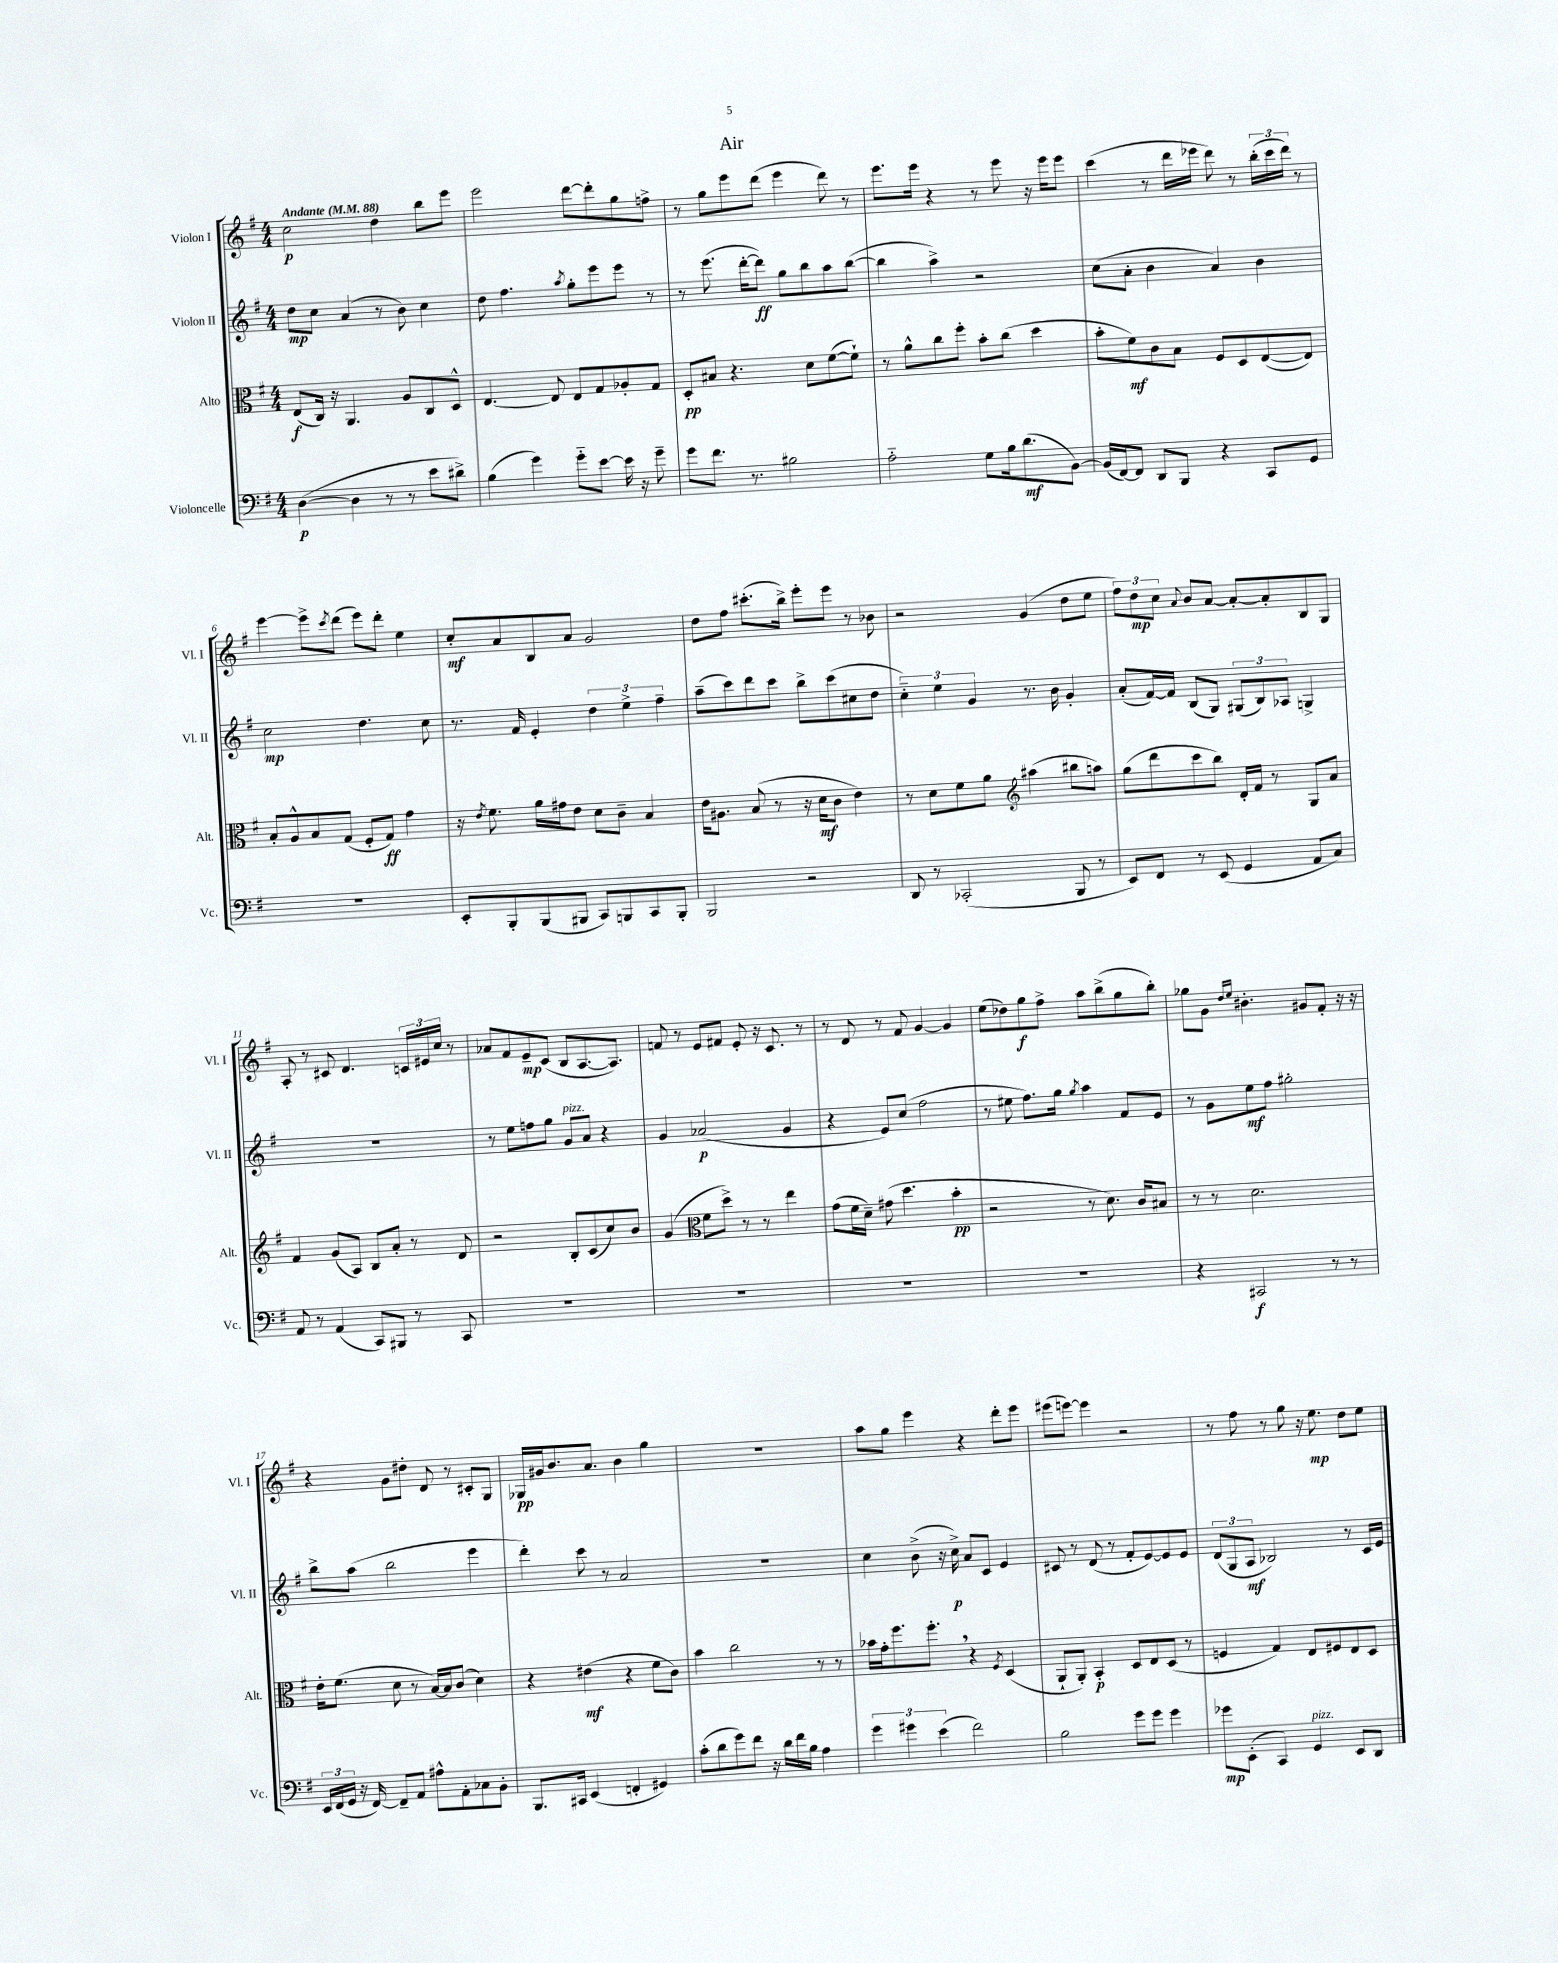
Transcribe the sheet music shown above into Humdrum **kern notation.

**kern	**dynam	**kern	**dynam	**kern	**dynam	**kern	**dynam
*part4	*part4	*part3	*part3	*part2	*part2	*part1	*part1
*staff4	*staff4	*staff3	*staff3	*staff2	*staff2	*staff1	*staff1
*I"Violoncelle	*	*I"Alto	*	*I"Violon II	*	*I"Violon I	*
*I'Vc.	*	*I'Alt.	*	*I'Vl. II	*	*I'Vl. I	*
*clefF4	*	*clefC3	*	*clefG2	*	*clefG2	*
*k[f#]	*	*k[f#]	*	*k[f#]	*	*k[f#]	*
*M4/4	*	*M4/4	*	*M4/4	*	*M4/4	*
*MM88	*	*MM88	*	*MM88	*	*MM88	*
=1	=1	=1	=1	=1	=1	=1	=1
!	!	!	!	!	!	!LO:TX:a:B:t=Andante	!
([4D\	p	(8E/L	f	8dd\L	mp	2cc\	p
.	.	16C/Jk)	.	8cc\J	.	.	.
.	.	16r	.	.	.	.	.
4D\]	.	4.AA/	.	(4a/	.	.	.
8r	.	.	.	8r	.	4dd\	.
8r	.	8A/L	.	8b\)	.	.	.
8e\L	.	8C/	.	4cc\	.	8bb\L	.
8d#X^\J)	.	8D^^/J	.	.	.	8eee\J	.
=2	=2	=2	=2	=2	=2	=2	=2
(4B\	.	[4.E/	.	8dd\	.	2eee\	.
.	.	.	.	4.ff#\	.	.	.
4g\)	.	.	.	.	.	.	.
.	.	8E/]	.	.	.	.	.
.	.	.	.	8qaa/	.	.	.
8g\L	.	8E/L	.	8gg'\L	.	[8ddd\L	.
[8e\J	.	8G/	.	8eee\	.	8ddd'\]	.
16e\]	.	8A-X'/	.	8eee\J	.	8gg\	.
16r	.	.	.	.	.	.	.
8g~\	.	8G/J	.	8r	.	8ffn^\J	.
=3	=3	=3	=3	=3	=3	=3	=3
8g\L	.	8D'/L	pp	8r	.	8r	.
8.f#\J	.	8B#X/J	.	(8.eee\	.	8gg\L	.
.	.	4.r	.	.	.	8eee\	.
8.r	.	.	.	[16ddd'\KL	.	.	.
.	.	.	.	8ddd\J])	ff	(8ddd\J	.
2B#X\	.	.	.	8gg\L	.	4eee\	.
.	.	8d\L	.	8bb\	.	.	.
.	.	([8f#\	.	8aa\	.	8ddd\)	.
.	.	8f#`\J])	.	([8bb\J	.	8r	.
=4	=4	=4	=4	=4	=4	=4	=4
2A\	.	8r	.	4bb\]	.	8.eee\L	.
.	.	8a^^\L	.	.	.	.	.
.	.	.	.	.	.	16eee\Jk	.
.	.	8cc\	.	4aa^\)	.	4r	.
.	.	8ff#'\J	.	.	.	.	.
8G\L	.	8b'\L	.	2r	.	8r	.
16B\k	.	(8cc\J	.	.	.	8eee\	.
(8.d\	mf	.	.	.	.	.	.
.	.	4dd\	.	.	.	16r	.
.	.	.	.	.	.	16eee\KL	.
[8BB\J)	.	.	.	.	.	8eee\J	.
=5	=5	=5	=5	=5	=5	=5	=5
(16BB/LL]	.	8b'\L	.	(8cc\L	.	(4ccc\	.
[16FF#/J)	.	.	.	.	.	.	.
8FF#/J]	.	8f#\)	mf	8a'\J	.	.	.
8DD/L	.	8c\	.	4b\	.	8r	.
8BBB/J	.	8B\J	.	.	.	16ddd\LL	.
.	.	.	.	.	.	16eee-X\JJ	.
4r	.	8F#/L	.	4a/)	.	8ddd\)	.
.	.	8D/	.	.	.	8r	.
8CC/L	.	([8E/	.	4b\	.	(24bb'\LL	.
.	.	.	.	.	.	24ccc\	.
.	.	.	.	.	.	24ddd\JJ)	.
8GG/J	.	8E/J])	.	.	.	8r	.
!!LO:LB:g=z
=6	=6	=6	=6	=6	=6	=6	=6
1r	.	8B'/L	.	2cc\	mp	[4eee\	.
.	.	8A^^/	.	.	.	.	.
.	.	8B/	.	.	.	8eee^\L]	.
.	.	.	.	.	.	8qccc/	.
.	.	(8G/J	.	.	.	(8ddd\J	.
.	.	8F#'/L	.	4.dd\	.	8eee\L)	.
.	.	8G/J)	ff	.	.	8ddd'\J	.
.	.	4g\	.	.	.	4ee\	.
.	.	.	.	8cc\	.	.	.
=7	=7	=7	=7	=7	=7	=7	=7
8EE'/L	.	16r	.	8.r	.	8cc'/L	mf
.	.	8qe/	.	.	.	.	.
.	.	8.f#\	.	.	.	.	.
8BBB'/	.	.	.	.	.	8a/	.
.	.	.	.	16f#/	.	.	.
(8BBB/	.	16a\LL	.	4e'/	.	8B/	.
.	.	16g#X\J	.	.	.	.	.
8BBB#X/J	.	8e\J	.	.	.	8a/J	.
8CC/L)	.	8d\L	.	6dd\	.	2g/	.
8BBBn/	.	8c~\J	.	.	.	.	.
.	.	.	.	6ee^\	.	.	.
8CC/	.	4B/	.	.	.	.	.
.	.	.	.	6ff#~\	.	.	.
8BBB'/J	.	.	.	.	.	.	.
=8	=8	=8	=8	=8	=8	=8	=8
2BBB/	.	16e\KL	.	(8aa~\L	.	8dd\L	.
.	.	8.A#X\J	.	.	.	.	.
.	.	.	.	8ccc\)	.	8ff#\J	.
.	.	(8B/	.	8ddd\	.	(8.ccc#X'\L	.
.	.	8r	.	8ccc\J	.	.	.
.	.	.	.	.	.	16bb^\Jk)	.
2r	.	16r	.	8bb^\L	.	8eee'\L	.
.	.	16d\KL	mf	.	.	.	.
.	.	8c\J	.	(8ccc\	.	8eee\J	.
.	.	4e\)	.	8cc#X\	.	8r	.
.	.	.	.	8dd\J	.	8b-X\	.
=9	=9	=9	=9	=9	=9	=9	=9
8DD/	.	8r	.	6cc\)	.	2r	.
8r	.	8d\L	.	.	.	.	.
.	.	.	.	6ee\	.	.	.
(2CC-X'/	.	8f#\	.	.	.	.	.
.	.	.	.	6g/	.	.	.
.	.	8a\J	.	.	.	.	.
*	*	*clefG2	*	*	*	*	*
.	.	(4aa#X\	.	8.r	.	(4g/	.
.	.	.	.	16b\	.	.	.
8BBB/	.	8bb#X\L	.	4g'/	.	8dd\L	.
8r	.	8aan\J)	.	.	.	8ee\J	.
=10	=10	=10	=10	=10	=10	=10	=10
8EE/L)	.	(8gg\L	.	(8a'/L	.	12ff#\L)	.
.	.	.	.	.	.	12dd\	mp
8FF#/J	.	8ddd\	.	[16f#/L)	.	.	.
.	.	.	.	.	.	12cc\J	.
.	.	.	.	16f#/JJ]	.	.	.
.	.	.	.	.	.	8qqa/	.
8r	.	8ccc\	.	(8B/L	.	8b/L	.
(8EE/	.	8bb\J)	.	8G/J)	.	[8a/J	.
4GG/	.	16d'/LL	.	(12G#X/L	.	8a'/L_	.
.	.	16f#/JJ	.	.	.	.	.
.	.	.	.	12B/)	.	.	.
.	.	8r	.	.	.	8a'/]	.
.	.	.	.	12A-X/J	.	.	.
8AA/L	.	8G/L	.	4Gn^/	.	8B/	.
8C/J)	.	8a/J	.	.	.	8G/J	.
!!LO:LB:g=z
=11	=11	=11	=11	=11	=11	=11	=11
8AA/	.	4f#/	.	1r	.	8A'/	.
8r	.	.	.	.	.	8r	.
(4AA/	.	(8g/L	.	.	.	8c#X/	.
.	.	8A/J)	.	.	.	4.d/	.
8CC/L)	.	8B/L	.	.	.	.	.
8BBB#X/J	.	8a'/J	.	.	.	.	.
8r	.	8r	.	.	.	24cn/LL	.
.	.	.	.	.	.	24e#X/	.
.	.	.	.	.	.	24cc/JJ	.
8CC/	.	8d/	.	.	.	8r	.
=12	=12	=12	=12	=12	=12	=12	=12
1r	.	2r	.	8r	.	8a-X/L	.
.	.	.	.	8ee\L	.	8f#/	.
.	.	.	.	8ffn\	.	8e~/	mp
.	.	.	.	8gg\J	.	(8c/J	.
!	!	!	!	!LO:TX:a:i:t=pizz.	!	!	!
.	.	8B'/L	.	8g/L	.	8B/L	.
.	.	(8c/	.	8a/J	.	[8.A/	.
.	.	8cc/)	.	4r	.	.	.
.	.	.	.	.	.	8.A/J])	.
.	.	8b/J	.	.	.	.	.
=13	=13	=13	=13	=13	=13	=13	=13
1r	.	(4g/	.	4g/	.	8fn/	.
.	.	.	.	.	.	8r	.
*	*	*clefC3	*	*	*	*	*
.	.	8f#\L	.	(2a-X/	p	8e/L	.
.	.	8dd^\J)	.	.	.	8f#X/J	.
.	.	8r	.	.	.	8e'/	.
.	.	8r	.	.	.	16r	.
.	.	.	.	.	.	8.c/	.
.	.	4ee\	.	4g/	.	.	.
.	.	.	.	.	.	8r	.
=14	=14	=14	=14	=14	=14	=14	=14
1r	.	(8g\L	.	4r	.	8r	.
.	.	16f#\L	.	.	.	8d/	.
.	.	16d~\JJ)	.	.	.	.	.
.	.	(8g#X\	.	8e/L)	.	8r	.
.	.	4.dd\	.	(8cc/J	.	8f#/	.
.	.	.	.	2ff#\	.	[4g/	.
.	.	4b'\	pp	.	.	4g/]	.
=15	=15	=15	=15	=15	=15	=15	=15
1r	.	2r	.	8r	.	(8ee\L	.
.	.	.	.	8ee#X\	.	8dd-X\)	.
.	.	.	.	8.ff#\L)	.	8gg\	f
.	.	.	.	.	.	8ff#^\J	.
.	.	.	.	16gg\Jk	.	.	.
.	.	.	.	8qgg/	.	.	.
.	.	8r	.	4aa\	.	8aa\L	.
.	.	8.d\)	.	.	.	(8bb^\	.
.	.	.	.	8f#/L	.	8gg\	.
.	.	16c/KL	.	.	.	.	.
.	.	8B#X/J	.	8e/J	.	8bb'\J)	.
=16	=16	=16	=16	=16	=16	=16	=16
4r	.	8r	.	8r	.	8gg-X\L	.
.	.	8r	.	8g\L	.	8g\J	.
.	.	.	.	.	.	16qqdd/LL	.
.	.	.	.	.	.	16qqee/JJ	.
2CC#X/	f	2.d\	.	8ee\	mf	4.b#X'\	.
.	.	.	.	8ff#\J	.	.	.
.	.	.	.	2gg#X'\	.	.	.
.	.	.	.	.	.	8g#X/L	.
8r	.	.	.	.	.	8f#'/J	.
8r	.	.	.	.	.	16r	.
.	.	.	.	.	.	16r	.
!!LO:LB:g=z
=17	=17	=17	=17	=17	=17	=17	=17
24EE/LL	.	16e'\KL	.	8bb^\L	.	4r	.
(24FF#/	.	.	.	.	.	.	.
.	.	(8.f#\J	.	.	.	.	.
24GG/JJ	.	.	.	.	.	.	.
16r	.	.	.	(8aa\J	.	.	.
[16FF#/)	.	.	.	.	.	.	.
8FF#~/L]	.	8d\	.	2bb\	.	8g\L	.
8AA/J	.	8r	.	.	.	8dd#X'\J	.
8A#X^^\L	.	[16B/LL)	.	.	.	8d/	.
.	.	16B/J]	.	.	.	.	.
8AA'\	.	(8c/J	.	.	.	8r	.
8C-X\	.	4d\)	.	4eee\	.	8c#X'/L	.
8BB'\J	.	.	.	.	.	8G/J	.
=18	=18	=18	=18	=18	=18	=18	=18
8.BBB/L	.	4r	.	4ddd'\)	.	16G-X/LL	pp
.	.	.	.	.	.	16g#X/J	.
.	.	.	.	.	.	8.b/	.
16CC#X/Jk	.	.	.	.	.	.	.
(4EE/	.	(4e#X\	mf	8ccc\	.	.	.
.	.	.	.	.	.	8.a/J	.
.	.	.	.	8r	.	.	.
4FFn'/	.	4r	.	2a/	.	4b\	.
4GG#X/)	.	8f#\L	.	.	.	4gg\	.
.	.	8c\J)	.	.	.	.	.
=19	=19	=19	=19	=19	=19	=19	=19
(8c'\L	.	4b\	.	1r	.	1r	.
8d\	.	.	.	.	.	.	.
8g\)	.	2cc\	.	.	.	.	.
8f#\J	.	.	.	.	.	.	.
16r	.	.	.	.	.	.	.
16d\LL	.	.	.	.	.	.	.
16f#\	.	.	.	.	.	.	.
16B\JJ	.	.	.	.	.	.	.
4A\	.	8r	.	.	.	.	.
.	.	8r	.	.	.	.	.
=20	=20	=20	=20	=20	=20	=20	=20
6g\	.	16b-X\LL	.	4cc\	.	8aa\L	.
.	.	16g'\J	.	.	.	.	.
.	.	8.ff#\	.	.	.	8gg\J	.
6g#X\	.	.	.	.	.	.	.
.	.	.	.	(8b^\	.	4eee\	.
.	.	8.ff#',\J	.	.	.	.	.
(6e\	.	.	.	.	.	.	.
.	.	.	.	16r	.	.	.
.	.	.	.	16cc^\)	p	.	.
2f#\)	.	4r	.	8a/L	.	4r	.
.	.	.	.	8c/J	.	.	.
.	.	8qF#/	.	.	.	.	.
.	.	(4D/	.	4e/	.	8ddd'\L	.
.	.	.	.	.	.	8eee\J	.
=21	=21	=21	=21	=21	=21	=21	=21
2B\	.	8AA`/L	.	8c#X/	.	(8eee#X\L	.
.	.	8AA'/J)	.	8r	.	[8eeen\J)	.
.	.	4BB'/	p	(8d/	.	4eee\]	.
.	.	.	.	8r	.	.	.
8g\L	.	8D/L	.	8f#'/L	.	2r	.
8g\J	.	8E/	.	[8e/)	.	.	.
4g\	.	(8D/J	.	8e/]	.	.	.
.	.	8r	.	8e/J	.	.	.
=22	=22	=22	=22	=22	=22	=22	=22
8g-X\L	mp	4Fn/	.	(12d/L	.	8r	.
.	.	.	.	12G/	.	.	.
(8EE'\J	.	.	.	.	.	8ff#\	.
.	.	.	.	12A/J	mf	.	.
4CC/)	.	4G/)	.	2B-X/)	.	8r	.
.	.	.	.	.	.	8gg\	.
!LO:TX:a:i:t=pizz.	!	!	!	!	!	!	!
4GG/	.	8E/L	.	.	.	16r	.
.	.	.	.	.	.	8.ee\	mp
.	.	8F#X/	.	.	.	.	.
8EE/L	.	8E/	.	8r	.	8dd\L	.
8DD/J	.	8D/J	.	16c/LL	.	8ee\J	.
.	.	.	.	16e/JJ	.	.	.
==	==	==	==	==	==	==	==
*-	*-	*-	*-	*-	*-	*-	*-
